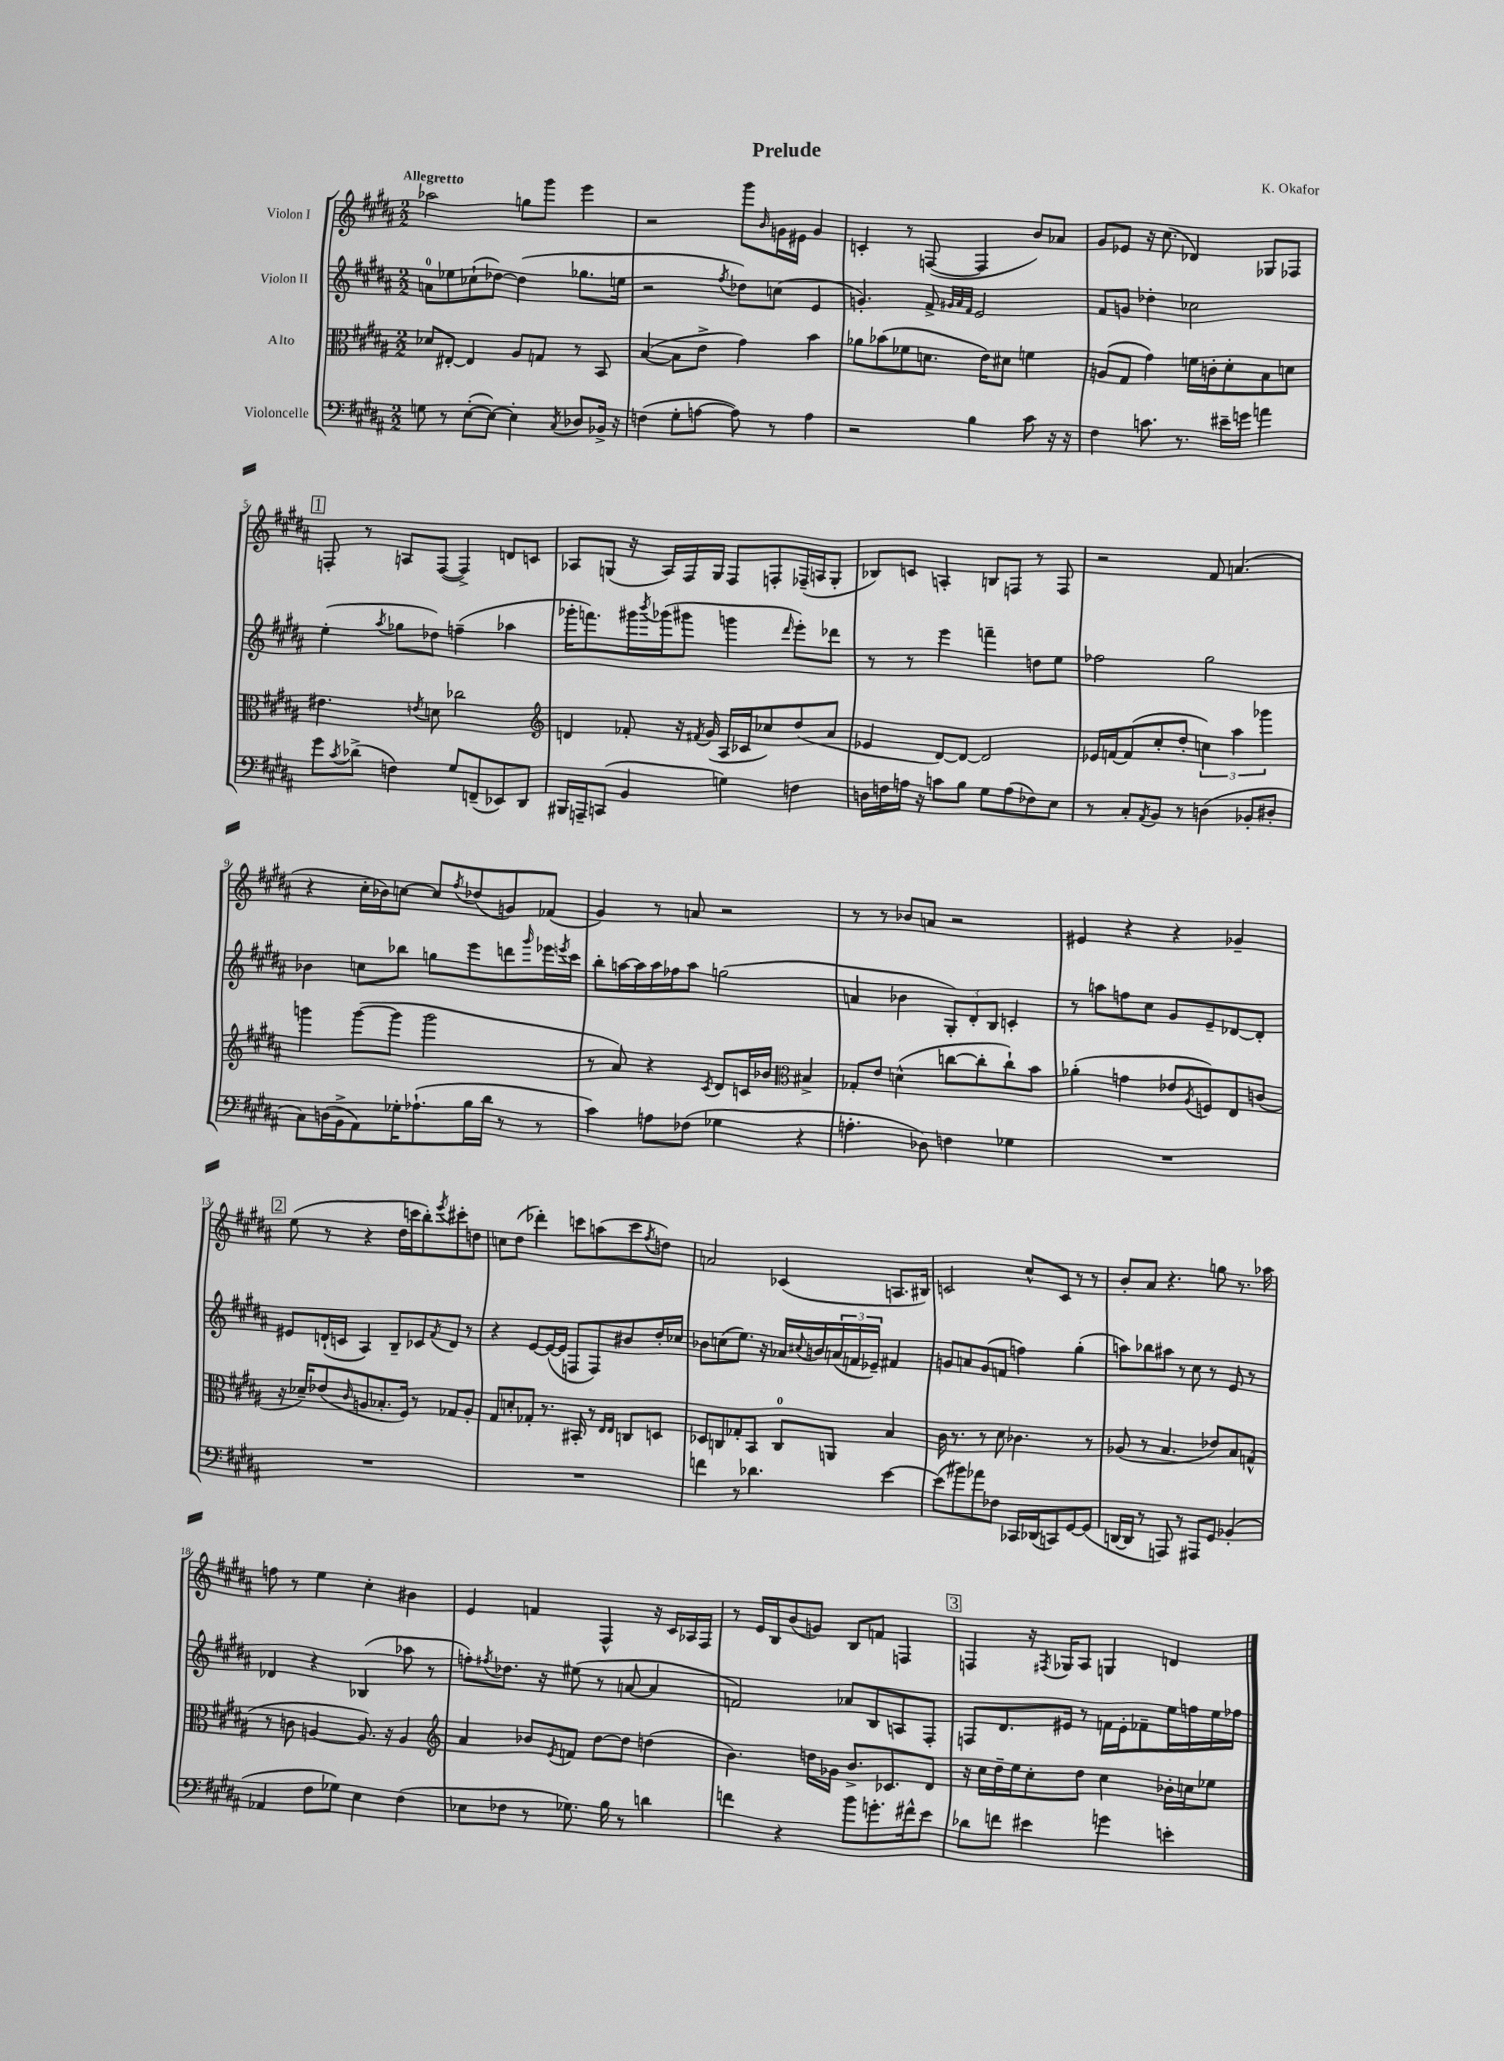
\header { title = "Prelude" composer = "K. Okafor" }
<<
\new StaffGroup <<
\new Staff = "s0" \with { instrumentName = "Violon I" } {
    \clef treble \key b \major \numericTimeSignature \time 2/2 \tempo "Allegretto"
    aes''2 g''8 gis'''8 e'''4 |
    r2 gis'''8 \grace { b'16 } g'16 eis'16 g'4 |
    c'4-. r8 f8~( f4 b'8) aes'8 |
    gis'8 ees'8 r16 cis''8.( des'4) ges8 fes8 |
    \mark \markup { \box "1" } f8-. r8 a8 f8~( f4->) d'8 c'8 |
    aes8 g8( r16 aes16) fis16 g16 fis8 f8-. fes16--( a16 g8-. |
    bes8) c'8 a4-. b8 f8 r8 f8 |
    r2 fis'8 a'4.( |
    r4 cis''16-. bes'16) c''8~ c''8 \acciaccatura { fis''8 } des''8( g'8) fes'8( |
    gis'4) r8 a'8 r2 |
    r8 r8 bes'8 a'8 r2 |
    eis'4 r4 r4 ges'4-- |
    \mark \markup { \box "2" } e''8( r8 r4 dis''16 c'''16 b''8-.) \acciaccatura { e'''8 } cis'''8-. d''8 |
    c''8 dis''8( des'''4-.) c'''8 a''8( c'''8 \acciaccatura { fis''8 } d''8) |
    a'2 ces'4( a8. bis16) |
    c'2 cis''8-^ c'8 r8 r8 |
    b'8-. ais'8 r4. g''8 r8. aes''16 |
    f''8 r8 e''4 cis''4-. bis'4 |
    e'4 f'4 fis4-^ r16 cis'16 aes16 fis16 |
    r8 e'16 b16 b'8( g'8) b8 f'8 f4 |
    \mark \markup { \box "3" } f4 r16 \acciaccatura { fis8 } ges16 ais8 g4 d'4 \bar "|." |
}
\new Staff = "s1" \with { instrumentName = "Violon II" } {
    \clef treble \key b \major \numericTimeSignature \time 2/2
    a'8-0 ees''8 ces''8-!( des''8~) des''4( ges''8. e''16 |
    r2 \acciaccatura { fis''8 } des''8) c''8( e'4 |
    g'4.-.) fis'8-> \grace { gis'32 ais'32 fis'32 } e'2 |
    fis'8 g'8 des''4-. ces''2 |
    \mark \markup { \box "1" } e''4-.( \acciaccatura { ais''8 } ges''8 des''8) f''4--( aes''4 |
    ges'''16-. f'''8.) gis'''16 \acciaccatura { b'''8 } ges'''16( gis'''8 g'''4 \grace { dis'''16 } e'''8-.) des'''8 |
    r8 r8 e'''4 f'''4-- d''8 e''8 |
    fes''2 gis''2 |
    bes'4 c''8 bes''8 g''8 e'''8 d'''8 \grace { gis'''16 } ees'''16 \acciaccatura { e'''8 } cis'''16 |
    b''8-. a''16~ a''16 a''16 fes''16 a''8 g''2( |
    a'4 bes'4 \tuplet 3/2 { gis8-.) dis'8-. b8 } c'4-. |
    r8 a''8 f''8 cis''8 gis'8 e'8-- des'8~ des'8-. |
    \mark \markup { \box "2" } eis'8 d'16-!( c'16 ais4) b8-- ces'8 \acciaccatura { fis'8 } d'8 r8 |
    r4 e'8~ e'16~( e'16 f8 f8) bis'8 dis''16-. ces''16 |
    bes'8 c''8( e''8.) r16 aes'16 \appoggiatura { cis''8 } b'16 \tuplet 3/2 { a'16( f'16 ees'16--) } fis'4 |
    g'8 a'8 g'8( f'8 f''4) gis''4-.( |
    a''8) bes''8 ais''8 r8 cis''8 r8 e'8 r8 |
    des'4 r4 bes4( aes''8 r8 |
    f''8-.) \acciaccatura { fis''8 } des''8. r16 eis''8( r8 a'8~ a'4 |
    f'2) aes'8 b8 a8 fis8-. |
    \mark \markup { \box "3" } f8 dis'8. eis'16 r8 f'16 eis'16-. fes'8-- e''16 f''16 e''16 fes''16 \bar "|." |
}
\new Staff = "s2" \with { instrumentName = "Alto" } {
    \clef alto \key b \major \numericTimeSignature \time 2/2
    des'8 eis8~-. eis4 ais8 g8 r8 b,8 |
    b4~( b8 e'8-> gis'4) b'4 |
    aes'8 bes'8( fes'8 d'8. e'16) dis'8 f'4 |
    a8( gis8 gis'4) f'16 c'16-. dis'8-. b8 d'8 |
    \mark \markup { \box "1" } eis'4. \acciaccatura { e'8 } d'8 ces''2 |
    \clef treble d'4 fes'8-. r16 \acciaccatura { fis'8 } gis'16( ais16 ces'16 ces''8) dis''8( ais'8 |
    ees'4 dis'8~) dis'8~ dis'2 |
    ees'16 f'16~ f'8( cis''8-. dis''8-. \tuplet 3/2 { c''4) ais''4 ges'''4 } |
    g'''4 g'''8~( g'''8 g'''2 |
    r8 ais'8) r4 \acciaccatura { cis'8 } dis'8 c'16 bes'16 \clef alto bis4-> |
    ges8-. e'8 d'4-^( c''8~ c''8-. c''8-!) b'8 |
    aes'4-.( g'4 ees'8 \acciaccatura { ais8 } f8) e8 c'8( |
    \mark \markup { \box "2" } r16 des'16--) ees'8( \grace { cis'16 } a8 bes8.-. fis16) r8 ges8 a8-. |
    gis8 d'8-. ges8-. r8. bis,16-. r8 \grace { e16 e16 } c8 d8 |
    des8 c8 ges8-. b,8 c8-0 a,8 b4 |
    cis'16 r8. r8 dis'8 ces'4. r8 |
    aes8( r8 b4. ees'8) b8 g8-^( |
    r8 c'8 a4~ a8.) r16 a4 |
    \clef treble ais'4 bes'8 \acciaccatura { e'8 } f'8 dis''8~ dis''8 d''4( |
    b'4.) d''16 ges'16 b'8.-> ces'8. dis'8 |
    \mark \markup { \box "3" } r16 cis''16 dis''16-- e''16 cis''8-. dis''8 cis''4 bes'16-. c''16 ees''8 \bar "|." |
}
\new Staff = "s3" \with { instrumentName = "Violoncelle" } {
    \clef bass \key b \major \numericTimeSignature \time 2/2
    g8 r8 e8~-.( e8~) e4-. \acciaccatura { cis8 } des8 bes,16-> r16 |
    f4( gis8-. a8~ a8) r8 a4 |
    r2 b4 cis'8 r16 r16 |
    fis4 c'8. r8. eis'16-- g'16 a'4 |
    \mark \markup { \box "1" } gis'8 \acciaccatura { cis'8 } des'8->( f4) gis8 f,8--( ees,8) dis,8 |
    bis,,16 a,,16-- c,8( b,4 g4) f4 |
    d16 f16 a16 r16 c'8 b8 gis8 a8( fes8) e8 |
    r8 cis8-. \acciaccatura { ais,8 } b,8 r8 d4( bes,8-. dis8-. |
    cis8) d16( b,16-> ais,8) ges16-. aes8.-!( b16 dis'16 r8 r8 |
    cis'4) a8 fes8( ges4 r4 |
    a4.-. des8) f4 ges4 |
    R1 |
    \mark \markup { \box "2" } R1 |
    R1 |
    f'4 r8 des'4. e'4~ |
    e'8( bis'8) aes'8 fes8 ces,16 des,16( c,8) gis,8~ gis,8( |
    d,16~ d,16 r8 a,,8) r8 ais,,8 gis,8 bes,4-.( |
    aes,4 fis8 ges8) e4 fis4( |
    ees8 fes8 r8 ges8.) b16 r8 d'4 |
    f'4 r4 b'8 g'8.-. fis'16-^ e'8 |
    \mark \markup { \box "3" } des'8 f'8 eis'4 g'4 e'4-. \bar "|." |
}
>>
>>
